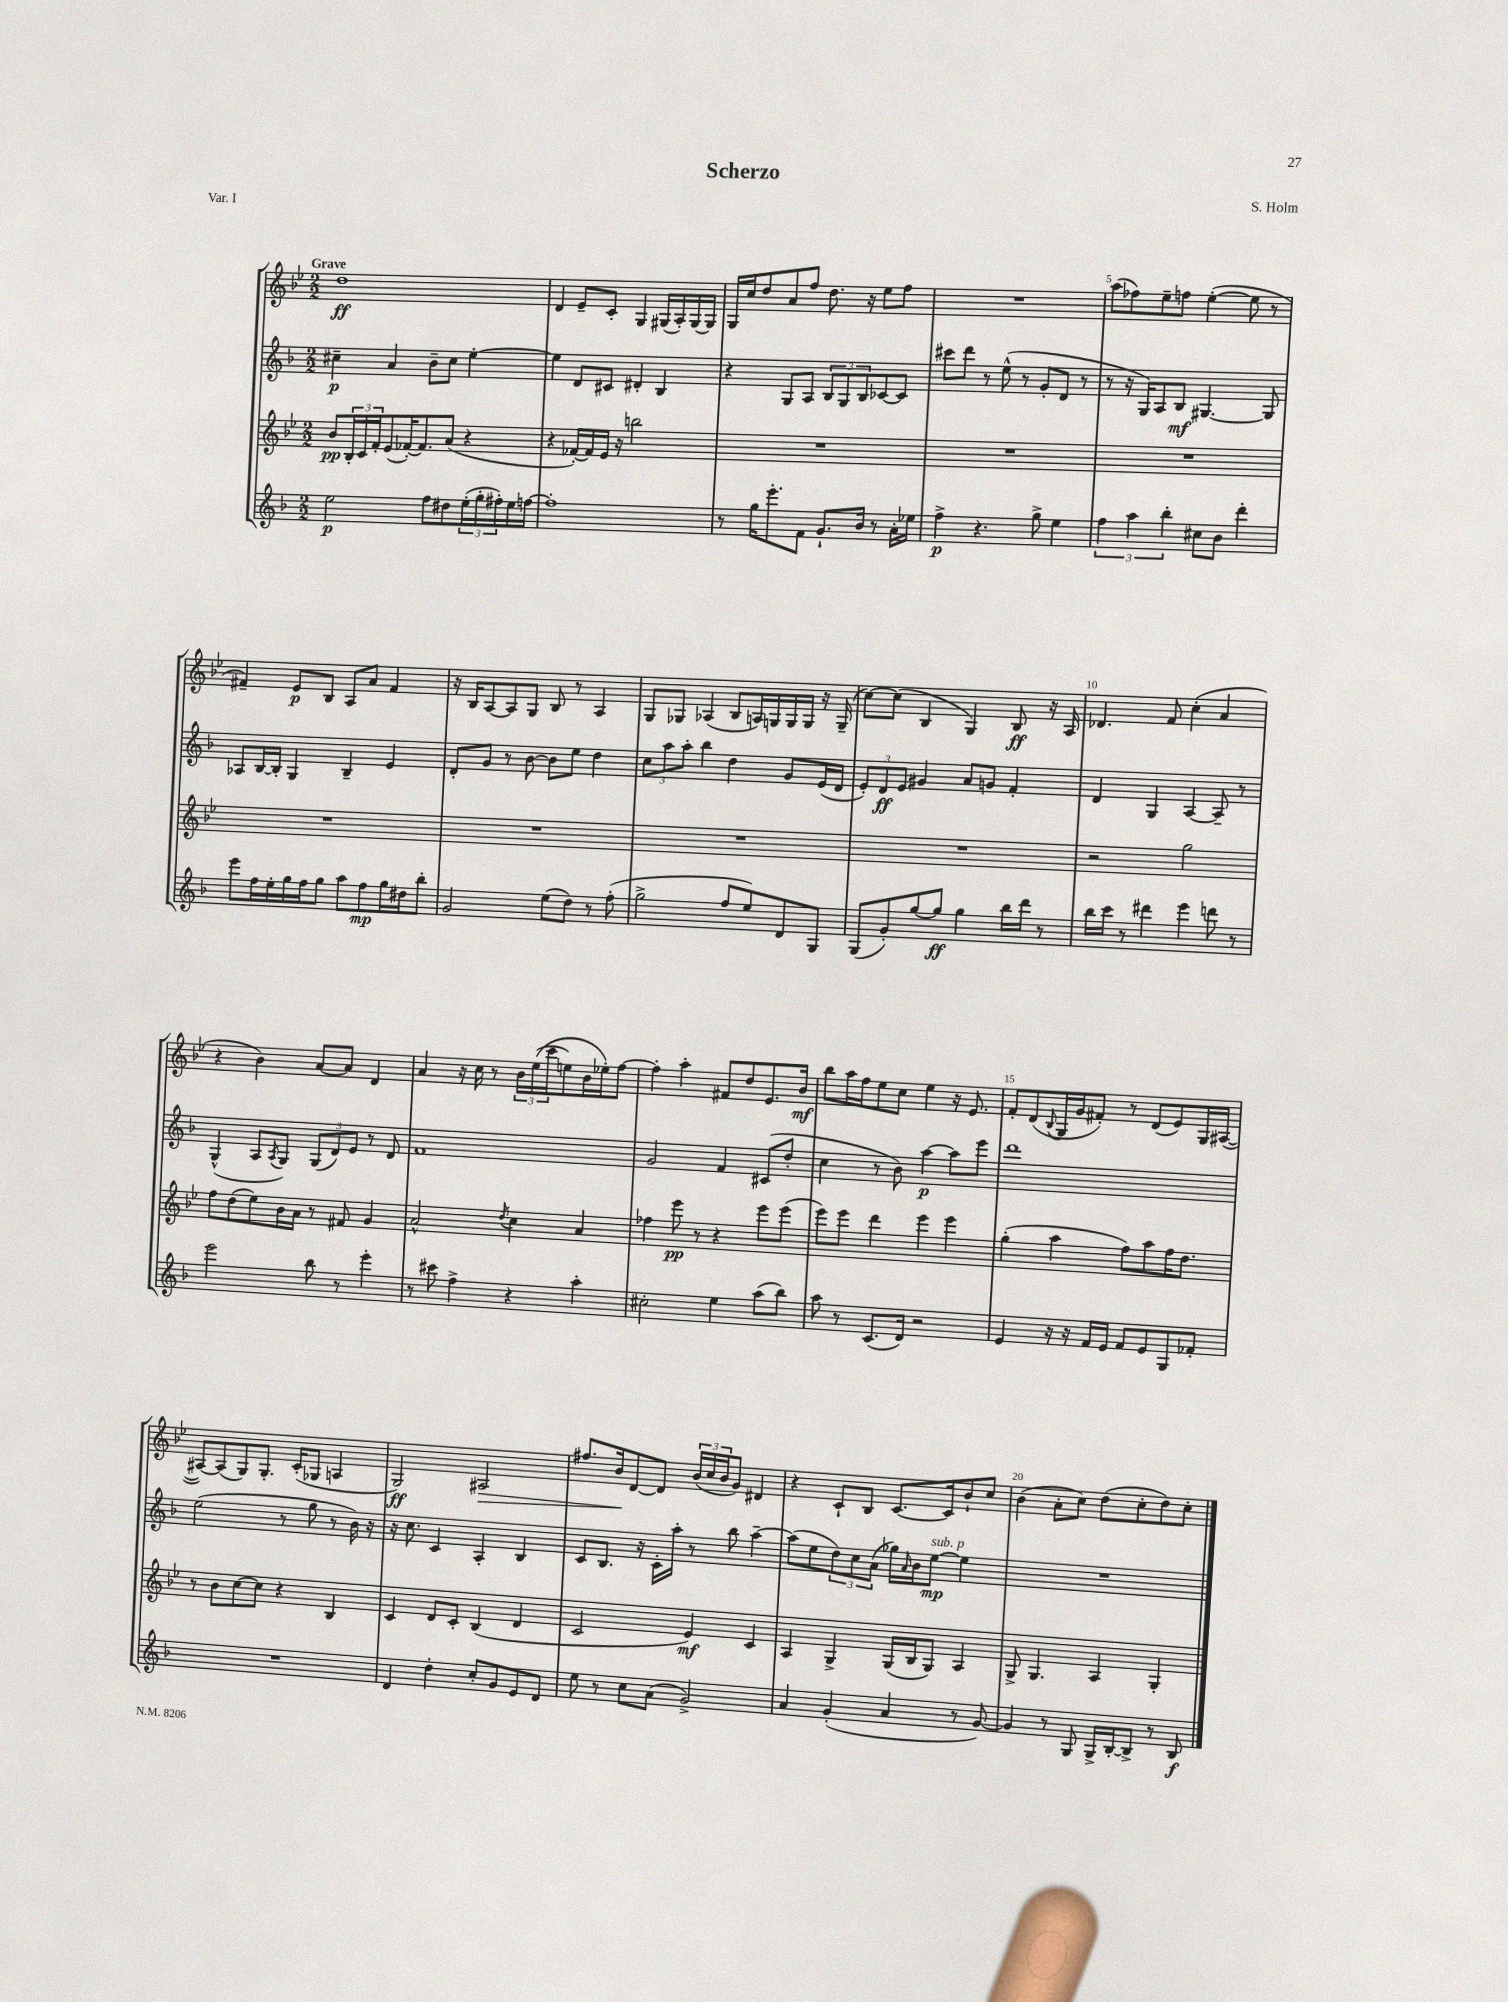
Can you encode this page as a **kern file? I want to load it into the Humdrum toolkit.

**kern	**kern	**kern	**kern
*staff4	*staff3	*staff2	*staff1
*clefG2	*clefG2	*clefG2	*clefG2
*k[b-]	*k[b-e-]	*k[b-]	*k[b-e-]
*M2/2	*M2/2	*M2/2	*M2/2
2ee	8b-	4cc#~	1dd
.	24B-'	.	.
.	24c	.	.
.	24f'	.	.
.	(8e-	4a	.
.	[16f-')	.	.
.	8.f-]	.	.
8ff	.	8b-~	.
8dd#	(8a	8cc#	.
(24ee'	4r	[4ee'	.
24gg'	.	.	.
24ff#')	.	.	.
16ee	.	.	.
[16ff	.	.	.
=	=	=	=
1ff']	4r	4ee]	4d
.	[16f-')	8d	8e-~
.	16f-]	.	.
.	16e-	8c#	8c'
.	16r	.	.
.	2bb	4d#'	4G
.	.	4B-	(16G#
.	.	.	16A')
.	.	.	[16G#
.	.	.	16G#]
=	=	=	=
8r	1r	4r	16G
.	.	.	16cc
16gg	.	.	8dd
8.eee'	.	.	.
.	.	8G	8a
8f	.	8A	8ff
8.g`	.	12B-	8.dd
.	.	12G	.
.	.	12B-	.
16b-	.	.	16r
8r	.	[8c-	8ee-
16a'	.	8c-]	8ff
16ee-	.	.	.
=	=	=	=
4ff^	1r	8ccc#	1r
.	.	8ddd	.
4.r	.	8r	.
.	.	(8ee^^	.
.	.	8r	.
8gg^	.	8g'	.
4ee	.	8d	.
.	.	8r	.
=	=	=	=
6ff	1r	8r	(8aa
.	.	16r	8ff-)
6aa	.	.	.
.	.	16G)	.
.	.	8A	8ee-~
6bb-'	.	.	.
.	.	8B-	8ff
8cc#	.	[4.G#	([4ee-'
8b-	.	.	.
4ddd'	.	.	8ee-]
.	.	8G#]	8r
=	=	=	=
8eee	1r	8A-	4f#~)
16ff	.	[16B-	.
16ee'	.	16B-']	.
16gg	.	4G	8e-
16ff	.	.	.
8gg	.	.	8B-
8aa	.	4B-~	8A
8ff	.	.	8a
16gg	.	4e	4f#
16dd#	.	.	.
8bb-'	.	.	.
=	=	=	=
2g	1r	8d'	16r
.	.	.	16B-
.	.	8g	[8A
.	.	8r	8A]
.	.	[8b-	8G
(8ee	.	8b-]	8B-
8dd)	.	8ee	8r
8r	.	4dd	4A
(8ff'	.	.	.
=	=	=	=
2gg^	1r	12cc	8G
.	.	12aa	.
.	.	.	8G-
.	.	12aa'	.
.	.	4bb-	(4A-
8ff	.	4dd	8B-
8ee)	.	.	16A)
.	.	.	16G
8d	.	8g	16G
.	.	.	16G
8G	.	(16e	16r
.	.	16d	(16G~
=	=	=	=
(8G	1r	12e')	[8cc)
.	.	12d	.
8g')	.	.	(8cc]
.	.	12e	.
[8gg	.	4g#	4B-
8gg]	.	.	.
4gg	.	8a	4G)
.	.	8g	.
16bb-	.	4f'	8B-
16ddd	.	.	.
8r	.	.	16r
.	.	.	16A
=	=	=	=
16bb-	2r	4d	4.d-
16ccc	.	.	.
8r	.	.	.
4ddd#	.	4G	.
.	.	.	8f
4eee	2gg	[4A	(4cc'
8ddd	.	8A~]	4a
8r	.	8r	.
=	=	=	=
2eee	8ff	(4G^^	4r
.	(8dd	.	.
.	8ee-)	8A	4b-)
.	.	8qA	.
.	16b-	8G)	.
.	16a	.	.
8bb-	8r	(12G	[8a
.	.	12d)	.
8r	8f#	.	8a]
.	.	12e	.
4eee'	4g	8r	4d
.	.	8d	.
=	=	=	=
8r	2a^^	1f	4a
8ccc#	.	.	.
4ff^	.	.	16r
.	.	.	16cc
.	.	.	8r
.	8qdd	.	.
4r	4cc	.	24b-
.	.	.	&((24ee-
.	.	.	24ccc
.	.	.	8ee)
4aa'	4a	.	16b-
.	.	.	16ee-'&)
.	.	.	[8ff
=	=	=	=
2cc#'	4ff-	2g	4ff']
.	8eee-	.	4aa'
.	8r	.	.
4ee	4r	4f	8f#
.	.	.	8dd
(8aa	8eee-	(8c#	8.e-
8bb-)	(8eee-	8dd'	.
.	.	.	16b-
=	=	=	=
8aa	8eee-)	4cc	8bb-
8r	8eee-	.	16aa
.	.	.	16ff
(8.c	4ddd	8r	8ee-
.	.	8b-)	8cc
16d)	.	.	.
2r	4eee-	[4aa	4ee-
.	4eee-	8aa]	16r
.	.	.	8.e-
.	.	8eee	.
=	=	=	=
4e	(4gg'	1ddd	8f'
.	.	.	(8d
.	.	.	8qqB-
16r	4aa	.	16G
16r	.	.	16g
16f	.	.	8f#')
16e	.	.	.
8f	8ff)	.	8r
8e	8aa	.	(8d
8G	16ff	.	8e-)
.	8.dd	.	.
8f-'	.	.	16G
.	.	.	([16A#
=	=	=	=
1r	8r	(2ee	8A#_)
.	8b-	.	(8A#]
.	[8cc	.	8G)
.	8cc]	.	8.G'
.	4r	8r	.
.	.	.	(16c'
.	.	8gg	8G-
.	4B-	8r	4A
.	.	16b-)	.
.	.	16r	.
=	=	=	=
4d	4c	16r	2G)
.	.	8.cc	.
4dd'	8d	4c	.
.	8c'	.	.
8cc'	(4B-	4A'	2A#
8g	.	.	.
8e	4d	4B-	.
8d	.	.	.
=	=	=	=
8ee	2c	8c	8.ff#
8r	.	8.B-	.
.	.	.	16b-
8cc	.	.	[8d
.	.	16r	.
(8a	.	16c'	8d]
.	.	16aa'	.
2g^)	4e-)	8r	(24b-
.	.	.	24cc
.	.	.	24b-
.	.	8bb-	8g)
.	4c	[4aa~	4d#
=	=	=	=
4a	4A	(8aa]	4r
.	.	8ee	.
(4g'	4G^	12dd)	8c`
.	.	12cc	.
.	.	.	8B-
.	.	(12a	.
4a	(16G	16gg-)	[8.c
.	.	16qqa	.
.	16B-	16b-	.
.	8G)	[8ee	.
.	.	.	16c]
8r	4A	4ee]	8b-`
[8g)	.	.	8cc
=	=	=	=
4g]	8G^	1r	(4b-
.	4.G	.	.
8r	.	.	8a'
8G	.	.	8cc)
16G^	4A	.	(8dd
[16B-'	.	.	.
8B-^]	.	.	8cc'
8r	4G'	.	8dd)
8B-	.	.	8cc'
==	==	==	==
*-	*-	*-	*-
